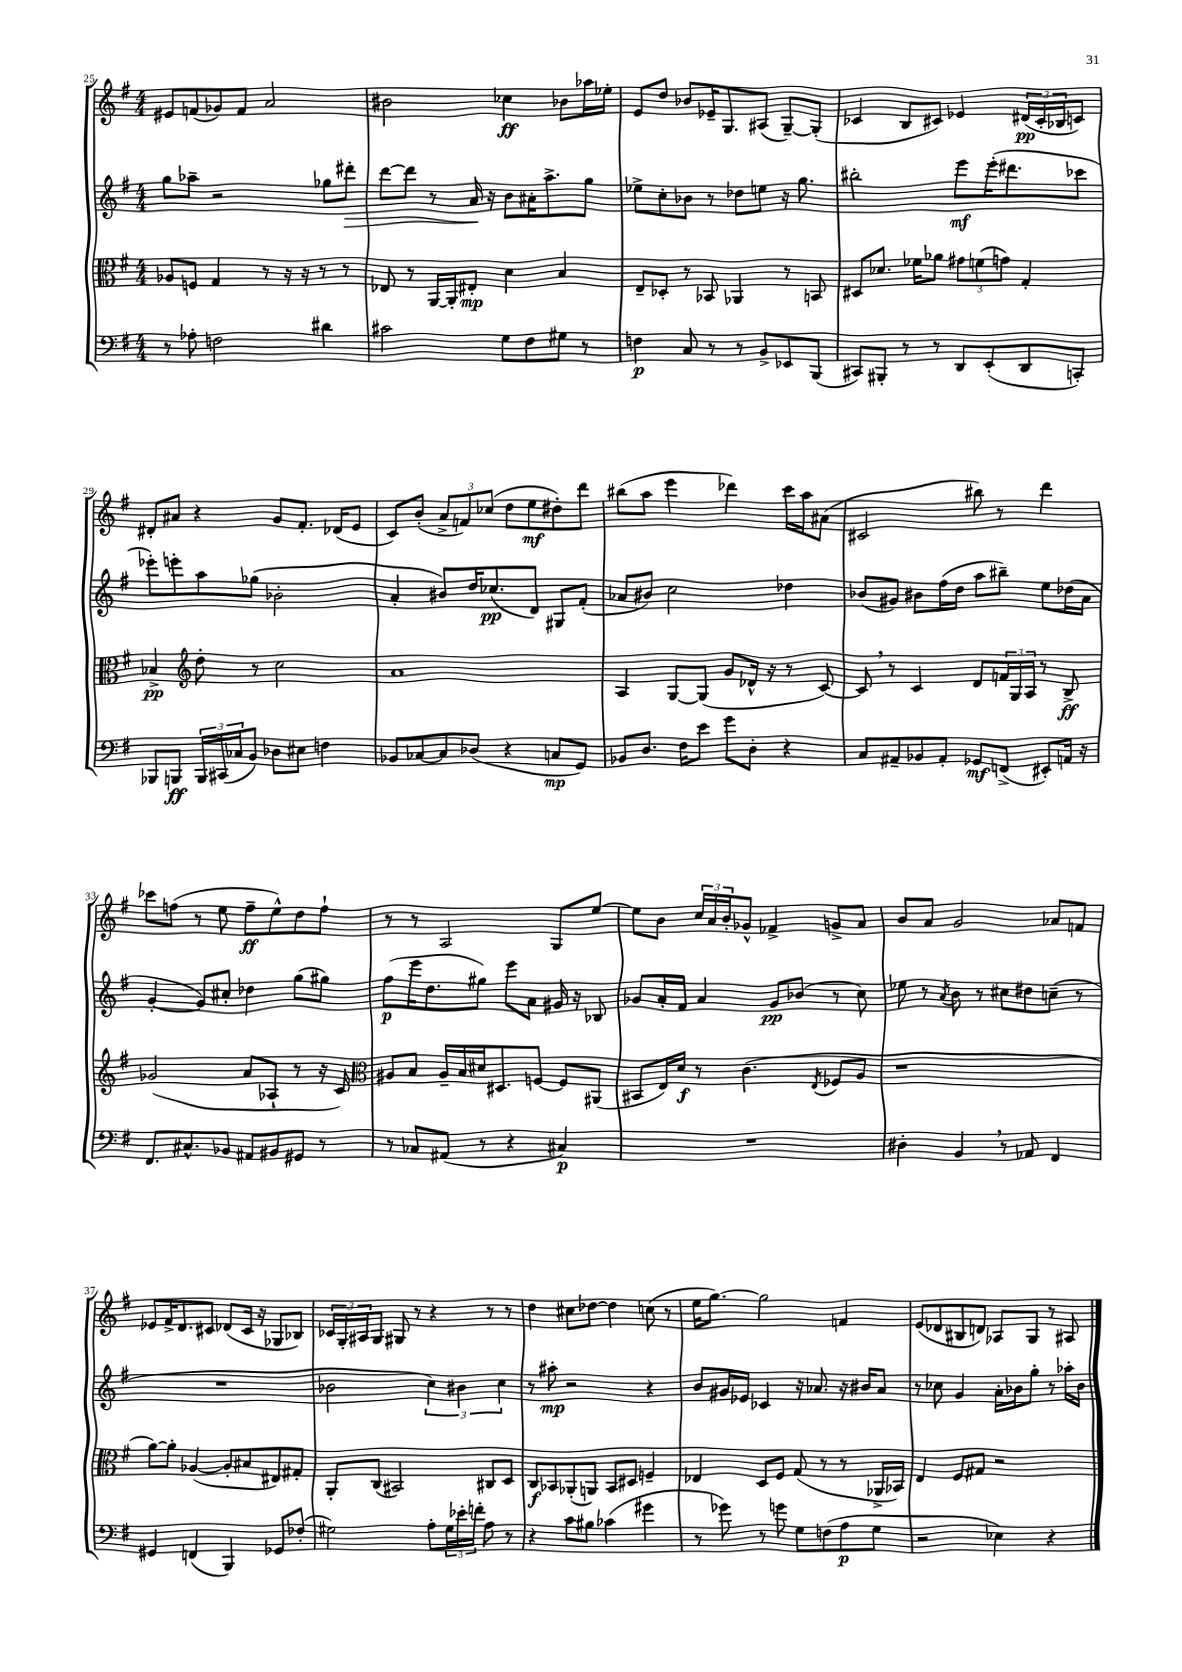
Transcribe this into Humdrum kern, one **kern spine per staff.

**kern	**dynam	**kern	**dynam	**kern	**dynam	**kern	**dynam
*part4	*part4	*part3	*part3	*part2	*part2	*part1	*part1
*staff4	*staff4	*staff3	*staff3	*staff2	*staff2	*staff1	*staff1
*clefF4	*	*clefC3	*	*clefG2	*	*clefG2	*
*k[f#]	*	*k[f#]	*	*k[f#]	*	*k[f#]	*
*M4/4	*	*M4/4	*	*M4/4	*	*M4/4	*
=25	=25	=25	=25	=25	=25	=25	=25
8r	.	8A-X/L	.	8gg\L	.	8e#X/L	.
8A-X'\	.	8Fn/J	.	8aa-X~\J	.	(8fn/	.
2Fn\	.	4G/	.	2r	.	8g-X/)	.
.	.	.	.	.	.	8f/J	.
.	.	8r	.	.	.	2a/	.
.	.	16r	.	.	.	.	.
.	.	16r	.	.	.	.	.
4d#X\	.	8r	.	8gg-X\L	.	.	.
!	!	!	!	!	!LO:HP:b	!	!
.	.	8r	.	8ddd#X'\J	>	.	.
=26	=26	=26	=26	=26	=26	=26	=26
2c#X\	.	8E-X/	.	[8ddd\L	.	2b#X\	.
.	.	8r	.	8ddd\J]	.	.	.
.	.	[16AA/LL	.	8r	.	.	.
.	.	16AA'/J]	.	.	.	.	.
.	.	8E#X'/J	mp	16a/	.	.	.
.	.	.	.	16r	]	.	.
8G\L	.	4d\	.	8b\L	.	4cc-X\	ff
8F#\	.	.	.	16a#X'\K	.	.	.
.	.	.	.	8.aa^\	.	.	.
8G#X\J	.	4B/	.	.	.	8b-X\L	.
8r	.	.	.	8gg\J	.	16aa-X\L	.
.	.	.	.	.	.	16ee-X'\JJ	.
=27	=27	=27	=27	=27	=27	=27	=27
4Fn\	p	8E~/L	.	8ee-X^\L	.	8e/L	.
.	.	8D-X'/J	.	8cc'\	.	8dd/J	.
8C/	.	8r	.	8b-X\J	.	8b-X/L	.
8r	.	8BB-X/	.	8r	.	16e-X~/K	.
.	.	.	.	.	.	8.G/	.
8r	.	4AA-X/	.	8dd-X\L	.	.	.
8BB^/L	.	.	.	8een\J	.	(8A#X/J	.
8EE-X/	.	8r	.	16r	.	[8G~/L)	.
.	.	.	.	8.gg\	.	.	.
(8BBB/J	.	8BBn/	.	.	.	(8G'/J]	.
=28	=28	=28	=28	=28	=28	=28	=28
8CC#X/L)	.	8D#X/L	.	2bb#X'\	.	4c-X/	.
8BBB#X'/J	.	8.d-X/J	.	.	.	.	.
8r	.	.	.	.	.	8B/L	.
.	.	16f-X\KL	.	.	.	.	.
8r	.	8a-X\J	.	.	.	8c#X/J)	.
8DD/L	.	12g#X\L	.	8eee\L	mf	4e-X/	.
.	.	(12fn\	.	.	.	.	.
(8EE'/	.	.	.	(16eee'\K	.	.	.
.	.	12gn\J)	.	.	.	.	.
.	.	.	.	8.ddd#X\	.	.	.
8DD/	.	4G'/	.	.	.	(24d#X/LL	pp
.	.	.	.	.	.	24c#'/	.
.	.	.	.	.	.	24B-X/J	.
8CCn'/J)	.	.	.	8ccc-X\J	.	8cn/J)	.
!!LO:LB:g=z
=29	=29	=29	=29	=29	=29	=29	=29
8BBB-X/L	.	4B-X^/	pp	8eee-X'\L)	.	8d#X'/L	.
8BBBn/J	ff	.	.	8eeen'\	.	8a#X/J	.
*	*	*clefG2	*	*	*	*	*
24BBB/LL	.	8dd'\	.	8aa\	.	4r	.
(24CC#X/	.	.	.	.	.	.	.
24C-X/J	.	.	.	.	.	.	.
8BB/J)	.	8r	.	(8gg-X\J	.	.	.
8D-X\L	.	2cc\	.	2b-X'\	.	8g/L	.
8E#X\J	.	.	.	.	.	8.f#'/J	.
4Fn\	.	.	.	.	.	.	.
.	.	.	.	.	.	(16d-X/KL	.
.	.	.	.	.	.	8e/J	.
=30	=30	=30	=30	=30	=30	=30	=30
8BB-X/L	.	1a	.	4a'/	.	8c/L)	.
[8C-X/	.	.	.	.	.	(8b'/J	.
8C-/]	.	.	.	8b#X/L)	.	12a^/L	.
.	.	.	.	.	.	12fn/)	.
(8D-X/J	.	.	.	16dd/K	.	.	.
.	.	.	.	.	.	(12cc-X/J	.
.	.	.	.	(8.cc-X/	pp	.	.
4r	.	.	.	.	.	8dd\L	.
.	.	.	.	8d/J)	.	8ee\	mf
8Cn/L	mp	.	.	8G#X/L	.	8dd#X'\)	.
8GG/J)	.	.	.	(8f#'/J	.	8ddd\J	.
=31	=31	=31	=31	=31	=31	=31	=31
8BB-X/L	.	4A/	.	8a-X/L	.	(8bb#X\L	.
8.D/J	.	.	.	8b#X/J)	.	8aa\J	.
.	.	[8G/L	.	2cc\	.	4eee\	.
16F#\KL	.	.	.	.	.	.	.
8e\J	.	(8G/J]	.	.	.	.	.
8g\L	.	8g/L	.	.	.	4ddd-X\)	.
8D'\J	.	16d-X^^/Jk	.	.	.	.	.
.	.	16r	.	.	.	.	.
4r	.	8r	.	4dd-X\	.	16ccc\LL	.
.	.	.	.	.	.	16aa\J	.
.	.	[8c/)	.	.	.	(8a#X\J	.
=32	=32	=32	=32	=32	=32	=32	=32
8C/L	.	8c,/]	.	(8b-X/L	.	2c#X/	.
8AA#X~/	.	8r	.	8g#X/J)	.	.	.
8BB-X/	.	4c/	.	8b#X\L	.	.	.
8AA#'/J	.	.	.	(16ff#\L	.	.	.
.	.	.	.	16dd\JJ	.	.	.
8GG-X/L	mf	8d/L	.	8aa\L	.	8bb#X\)	.
(8FFn^/J	.	24fn/L	.	8bb#X~\J)	.	8r	.
.	.	24G/	.	.	.	.	.
.	.	24A/JJ	.	.	.	.	.
8EE#X'/L)	.	8r	.	8ee\L	.	4ddd\	.
16AAn/Jk	.	8B^/	ff	(16dd-X\L	.	.	.
16r	.	.	.	16a\JJ	.	.	.
!!LO:LB:g=z
=33	=33	=33	=33	=33	=33	=33	=33
8.FF#/L	.	(2g-X/	.	[4g'/	.	8ccc-X\L	.
.	.	.	.	.	.	(8ffn\J	.
8.C#X^^/	.	.	.	.	.	.	.
.	.	.	.	8g/L])	.	8r	.
8BB-X/J	.	.	.	8cc#X'/J	.	8ee\	.
8AA#X/L	.	8a/L	.	4dd-X\	.	8ff~\L	ff
8BB#X/	.	8A-X`/J	.	.	.	8ee^^\)	.
8GG#X/J	.	8r	.	(8gg\L	.	8dd\	.
8r	.	16r	.	8gg#X\J)	.	8ff`\J	.
.	.	16c/)	.	.	.	.	.
=34	=34	=34	=34	=34	=34	=34	=34
*	*	*clefC3	*	*	*	*	*
8r	.	8A#X/L	.	(8ff#\L	p	8r	.
8C-X/L	.	8B/J	.	16eee\K	.	8r	.
.	.	.	.	8.dd\	.	.	.
(8AA#X/J	.	16A#~/LL	.	.	.	2A/	.
.	.	16B/	.	.	.	.	.
8r	.	16d#X/J	.	8gg#X\J)	.	.	.
.	.	8.D#X/	.	.	.	.	.
4r	.	.	.	8eee\L	.	.	.
.	.	[8Fn/J	.	8a\J	.	.	.
4C#X/)	p	8F/L]	.	16g#X/	.	8G/L	.
.	.	.	.	16r	.	.	.
.	.	(8AA#X/J	.	8B-X/	.	[8ee/J	.
=35	=35	=35	=35	=35	=35	=35	=35
1r	.	8BB#X/L	.	8g-X/L	.	8ee\L]	.
.	.	16E/L)	.	16a'/L	.	8b\J	.
.	.	16d/JJ	f	16f#/JJ	.	.	.
.	.	8r	.	4a/	.	24cc/LL	.
.	.	.	.	.	.	24a/	.
.	.	.	.	.	.	24b'/J	.
.	.	(4.c\	.	.	.	8g-X^^/J	.
.	.	.	.	8g-/L	pp	4f-X^/	.
.	.	.	.	(8b-X/J	.	.	.
.	.	8qE/	.	.	.	.	.
.	.	8F-X/L	.	8r	.	8gn^/L	.
.	.	8A/J	.	8cc\)	.	8a/J	.
=36	=36	=36	=36	=36	=36	=36	=36
4D#X'\	.	1r	.	8ee-X\	.	8b/L	.
.	.	.	.	8r	.	8a/J	.
.	.	.	.	8qa/	.	.	.
4BB,/	.	.	.	8b\	.	2g/	.
.	.	.	.	8r	.	.	.
8r	.	.	.	8cc#X\L	.	.	.
8AA-X/	.	.	.	8dd#X\	.	.	.
4FF#/	.	.	.	(8ccn~\J	.	8a-X/L	.
.	.	.	.	8r	.	8fn/J	.
!!LO:LB:g=z
=37	=37	=37	=37	=37	=37	=37	=37
4GG#X/	.	[8a\L)	.	1r	.	8e-X/L	.
.	.	8a'\J]	.	.	.	16f#^/K	.
.	.	.	.	.	.	8.d/	.
(4FFn/	.	([4A-X/	.	.	.	.	.
.	.	.	.	.	.	8c#X/J	.
4BBB/)	.	8A-'/L]	.	.	.	(8d-X/L	.
.	.	8B#X/	.	.	.	16c#/Jk	.
.	.	.	.	.	.	16r	.
8GG-X/L	.	8E#X/)	.	.	.	8G-X/L	.
(8F-X'/J	.	8G#X'/J	.	.	.	8B-X/J)	.
=38	=38	=38	=38	=38	=38	=38	=38
2G#X\)	.	8AA'/L	.	2b-X\	.	24c-X/LL	.
.	.	.	.	.	.	24G'/	.
.	.	.	.	.	.	24A#X/J	.
.	.	(8C/J	.	.	.	8G/J	.
.	.	2BB#X/)	.	.	.	8G#X/	.
.	.	.	.	.	.	8r	.
8A'\L	.	.	.	6cc\)	.	4r	.
24G#\L	.	.	.	.	.	.	.
24e-X'\	.	.	.	6b#X\	.	.	.
24fn'\JJ	.	.	.	.	.	.	.
8A\	.	8C#X/L	.	.	.	8r	.
.	.	.	.	6cc\	.	.	.
8r	.	8D/J	.	.	.	8r	.
=39	=39	=39	=39	=39	=39	=39	=39
4r	.	8C/L	f	8r	.	4dd\	.
.	.	8BB-X/	.	8aa#X'\	mp	.	.
8c\L	.	(8AA-X'/	.	2r	.	8cc#X\L	.
8B#X\J	.	8AAn/J)	.	.	.	[8dd-X\J	.
(4c-X\	.	8BB-/L	.	.	.	4dd-\]	.
.	.	8D#X/J	.	.	.	.	.
4g#X\	.	4Fn~/	.	4r	.	(8ccn\	.
.	.	.	.	.	.	8r	.
=40	=40	=40	=40	=40	=40	=40	=40
8r	.	4E-X/	.	8b/L	.	16ee\KL	.
.	.	.	.	.	.	[8.gg\J)	.
8g-X\)	.	.	.	16g#X/L	.	.	.
.	.	.	.	16e-X/JJ	.	.	.
8r	.	8D/L	.	4c-X/	.	2gg\]	.
8gn\	.	8F#/J	.	.	.	.	.
8G\L	.	(8G/	.	16r	.	.	.
.	.	.	.	8.a-X/	.	.	.
(8Fn\	.	8r	.	.	.	.	.
8A\	p	8r	.	16r	.	4fn/	.
.	.	.	.	16b#X/KL	.	.	.
8G\J	.	16AA-X^/LL	.	8a-/J	.	.	.
.	.	16BB-X/JJ)	.	.	.	.	.
=41	=41	=41	=41	=41	=41	=41	=41
2r	.	4E/	.	8r	.	(8e/L	.
.	.	.	.	8cc-X\	.	8d-X/	.
.	.	8F#/L	.	4g/	.	8B#X/	.
.	.	8G#X/J	.	.	.	8dn/J)	.
4E-X\)	.	2r	.	16a'\LL	.	8A-X/L	.
.	.	.	.	16b-X\J	.	.	.
.	.	.	.	8gg'\J	.	8G/J	.
4r	.	.	.	8r	.	8r	.
.	.	.	.	16aa-X'\LL	.	8A#X/	.
.	.	.	.	16b-\JJ	.	.	.
==	==	==	==	==	==	==	==
*-	*-	*-	*-	*-	*-	*-	*-
